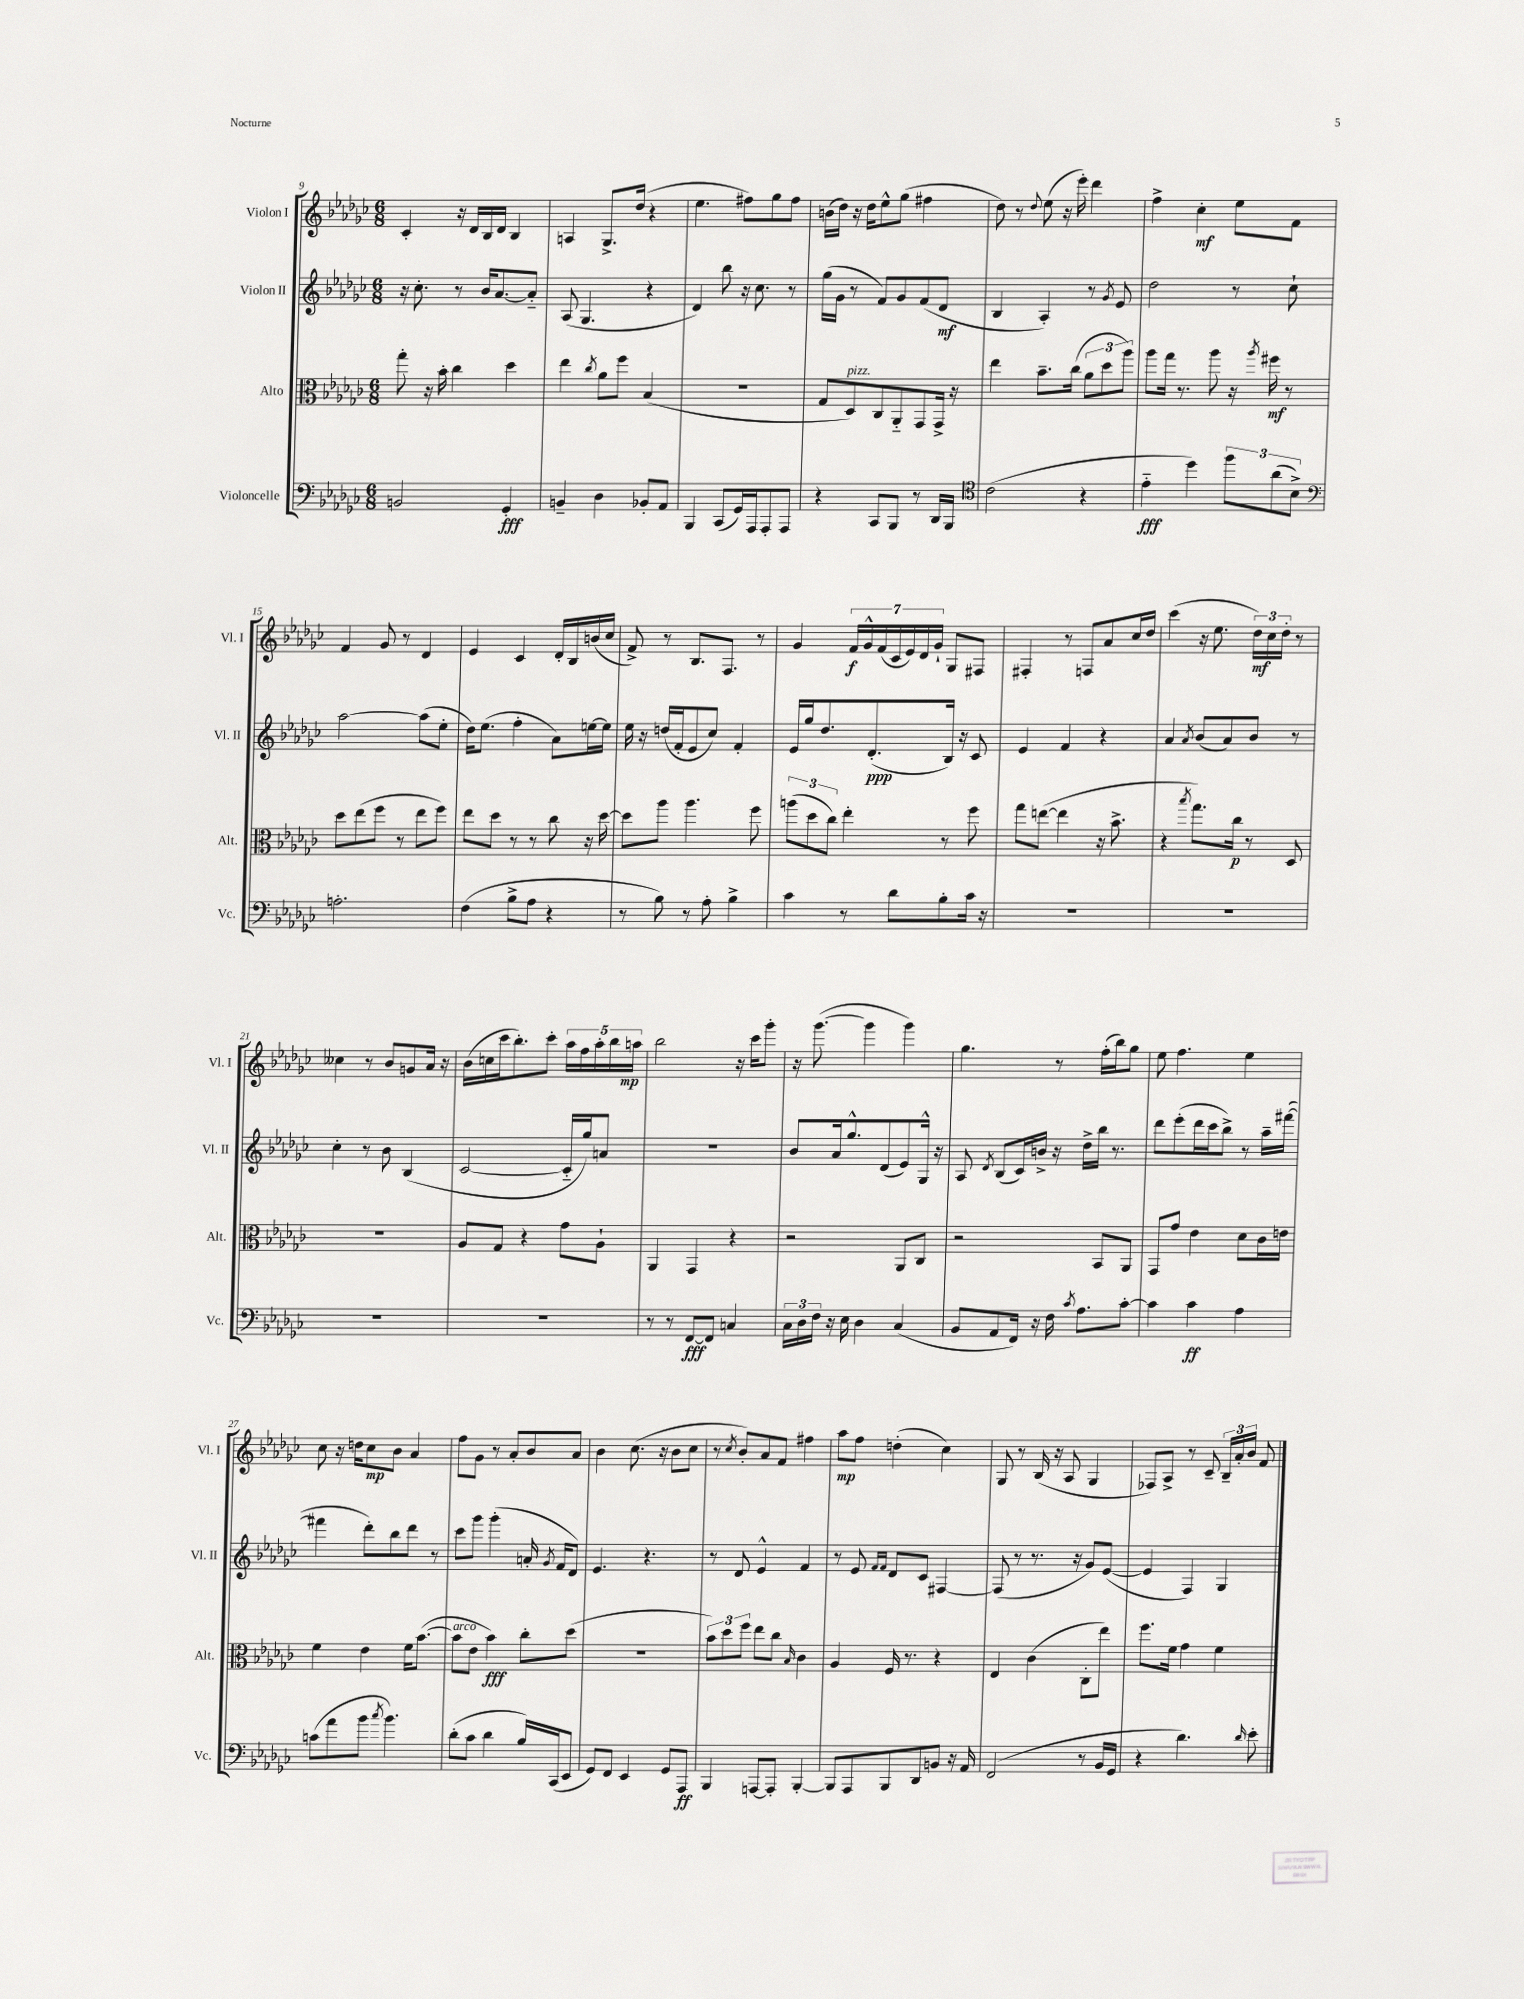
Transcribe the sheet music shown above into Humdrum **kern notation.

**kern	**dynam	**kern	**dynam	**kern	**dynam	**kern	**dynam
*part4	*part4	*part3	*part3	*part2	*part2	*part1	*part1
*staff4	*staff4	*staff3	*staff3	*staff2	*staff2	*staff1	*staff1
*I"Violoncelle	*	*I"Alto	*	*I"Violon II	*	*I"Violon I	*
*I'Vc.	*	*I'Alt.	*	*I'Vl. II	*	*I'Vl. I	*
*clefF4	*	*clefC3	*	*clefG2	*	*clefG2	*
*k[b-e-a-d-g-c-]	*	*k[b-e-a-d-g-c-]	*	*k[b-e-a-d-g-c-]	*	*k[b-e-a-d-g-c-]	*
*M6/8	*	*M6/8	*	*M6/8	*	*M6/8	*
=9	=9	=9	=9	=9	=9	=9	=9
2BBn/	.	8gg-'\	.	16r	.	4c-'/	.
.	.	.	.	8.cc-'\	.	.	.
.	.	16r	.	.	.	.	.
.	.	16b-'\	.	.	.	.	.
.	.	4cc-\	.	8r	.	16r	.
.	.	.	.	.	.	16d-/LL	.
.	.	.	.	16b-/KL	.	16B-/	.
.	.	.	.	[8.a-/	.	16d-/JJ	.
4GG-'/	fff	4dd-\	.	.	.	4B-/	.
.	.	.	.	8a-/J]	.	.	.
=10	=10	=10	=10	=10	=10	=10	=10
4BBn~/	.	4ee-\	.	(8A-/	.	4An/	.
.	.	.	.	4.G-/	.	.	.
.	.	8qcc-/	.	.	.	.	.
4D-\	.	8a-\L	.	.	.	8.G-^/L	.
.	.	8ff\J	.	.	.	.	.
.	.	.	.	.	.	(16dd-/Jk	.
8BB-X'/L	.	(4B-/	.	4r	.	4r	.
8AA-/J	.	.	.	.	.	.	.
=11	=11	=11	=11	=11	=11	=11	=11
4BBB-/	.	2.r	.	4d-/)	.	4.ee-\	.
(8CC-/L	.	.	.	8bb-\	.	.	.
16GG-/L)	.	.	.	16r	.	8ff#X\L)	.
16AAA-/J	.	.	.	8.cc-\	.	.	.
8AAA-'/	.	.	.	.	.	8gg-\	.
8AAA-/J	.	.	.	8r	.	8ff#\J	.
=12	=12	=12	=12	=12	=12	=12	=12
4r	.	8G-/L	.	(16gg-\LL	.	(16bn\LL	.
.	.	.	.	16g-\JJ	.	16dd-\JJ)	.
!	!	!LO:TX:a:i:t=pizz.	!	!	!	!	!
.	.	8D-/)	.	8r	.	16r	.
.	.	.	.	.	.	16dd-\KL	.
8CC-/L	.	8C-/	.	8f/L)	.	8ee-^^\	.
8BBB-/J	.	8AA-/	.	8g-/	.	(8gg-\J	.
8r	.	8GG-/	.	(8f/	.	4ff#X\	.
16DD-/LL	.	16GG-^/Jk	.	8d-/J	mf	.	.
16BBB-/JJ	.	16r	.	.	.	.	.
=13	=13	=13	=13	=13	=13	=13	=13
*clefC4	*	*	*	*	*	*	*
(2c-\	.	4ee-\	.	4B-/	.	8dd-\)	.
.	.	.	.	.	.	8r	.
.	.	.	.	.	.	8qqdd-/	.
.	.	8.b-~\L	.	4A-'/)	.	(8ee-\	.
.	.	.	.	.	.	16r	.
.	.	(16cc-\Jk	.	.	.	16eee-'\)	.
4r	.	12a-\L	.	8r	.	4ddd-\	.
.	.	12dd-\	.	.	.	.	.
.	.	.	.	8qg-/	.	.	.
.	.	.	.	8e-/	.	.	.
.	.	12aa-\J)	.	.	.	.	.
=14	=14	=14	=14	=14	=14	=14	=14
4e-\	fff	8aa-\L	.	2dd-\	.	4ff^\	.
.	.	16gg-\Jk	.	.	.	.	.
.	.	8.r	.	.	.	.	.
4dd-\)	.	.	.	.	.	4cc-'\	mf
.	.	8aa-\	.	.	.	.	.
12ff\L	.	16r	.	8r	.	8ee-\L	.
.	.	8qaa-/	.	.	.	.	.
.	.	16ff#X\	mf	.	.	.	.
(12a-\	.	.	.	.	.	.	.
.	.	8r	.	8cc-`\	.	8f\J	.
12B-^\J)	.	.	.	.	.	.	.
!!LO:LB:g=z
=15	=15	=15	=15	=15	=15	=15	=15
*clefF4	*	*	*	*	*	*	*
2.An'\	.	8dd-\L	.	[2aa-\	.	4f/	.
.	.	(8ee-\	.	.	.	.	.
.	.	8ff\J	.	.	.	8g-/	.
.	.	8r	.	.	.	8r	.
.	.	8ee-\L	.	(8aa-\L]	.	4d-/	.
.	.	8ff\J)	.	8ee-'\J	.	.	.
=16	=16	=16	=16	=16	=16	=16	=16
(4F\	.	8ee-\L	.	16dd-\KL)	.	4e-/	.
.	.	.	.	(8.ee-\J	.	.	.
.	.	8dd-\J	.	.	.	.	.
8B-^\L	.	8r	.	4ff'\	.	4c-/	.
8A-\J	.	8r	.	.	.	.	.
4r	.	8cc-\	.	8a-\L)	.	16d-'/LL	.
.	.	.	.	.	.	16B-/	.
.	.	16r	.	[16een\L	.	(16bn/	.
.	.	[16dd-\	.	16ee\JJ]	.	16cc-/JJ	.
=17	=17	=17	=17	=17	=17	=17	=17
8r	.	8dd-\L]	.	16ee-\	.	8f^/)	.
.	.	.	.	16r	.	.	.
8B-\)	.	8aa-\J	.	(16ddn/LL	.	8r	.
.	.	.	.	16f'/J	.	.	.
8r	.	4.aa-\	.	8e-/	.	8.B-/L	.
8A-'\	.	.	.	8cc-/J)	.	.	.
.	.	.	.	.	.	8.F/J	.
4B-^\	.	.	.	4f'/	.	.	.
.	.	8ff\	.	.	.	8r	.
=18	=18	=18	=18	=18	=18	=18	=18
4c-\	.	(12aan\L	.	16e-/LL	.	4g-/	.
.	.	.	.	16gg-/J	.	.	.
.	.	12dd-\	.	.	.	.	.
.	.	.	.	8.dd-/	.	.	.
.	.	12cc-\J)	.	.	.	.	.
8r	.	4ee-'\	.	.	.	28f/LL	f
.	.	.	.	.	.	28g-^^/	.
.	.	.	.	(8.d-'/	ppp	.	.
.	.	.	.	.	.	(28f/	.
.	.	.	.	.	.	28c-/	.
8d-\L	.	.	.	.	.	.	.
.	.	.	.	.	.	28e-/)	.
.	.	.	.	.	.	28d-/	.
.	.	.	.	.	.	28g-`/JJ	.
8B-'\	.	8r	.	16B-/Jk)	.	8G-/L	.
.	.	.	.	16r	.	.	.
16c-\Jk	.	8ff\	.	8c-/	.	8F#X/J	.
16r	.	.	.	.	.	.	.
=19	=19	=19	=19	=19	=19	=19	=19
2.r	.	8gg-\L	.	4e-/	.	4F#X'/	.
.	.	([8een\J	.	.	.	.	.
.	.	4ee\]	.	4f/	.	8r	.
.	.	.	.	.	.	8Fn/L	.
.	.	16r	.	4r	.	8a-/	.
.	.	8.b-^\	.	.	.	.	.
.	.	.	.	.	.	16cc-/L	.
.	.	.	.	.	.	16dd-/JJ	.
=20	=20	=20	=20	=20	=20	=20	=20
2.r	.	4r	.	4a-/	.	(4ccc-\	.
.	.	8qbb-/	.	8qa-/	.	.	.
.	.	8.gg-\L)	.	(8b-/L	.	16r	.
.	.	.	.	.	.	8.ee-\	.
.	.	.	.	8a-/)	.	.	.
.	.	16cc-\Jk	p	.	.	.	.
.	.	8r	.	8b-/J	.	24dd-\LL)	mf
.	.	.	.	.	.	24cc-\	.
.	.	.	.	.	.	24dd-'\JJ	.
.	.	8D-/	.	8r	.	8r	.
!!LO:LB:g=z
=21	=21	=21	=21	=21	=21	=21	=21
2.r	.	2.r	.	4cc-'\	.	4cc--X\	.
.	.	.	.	8r	.	8r	.
.	.	.	.	8b-\	.	8b-/L	.
.	.	.	.	(4B-/	.	8gn/	.
.	.	.	.	.	.	16a-/Jk	.
.	.	.	.	.	.	16r	.
=22	=22	=22	=22	=22	=22	=22	=22
2.r	.	8A-/L	.	[2c-/	.	(16b-\LL	.
.	.	.	.	.	.	16ccn\	.
.	.	8G-/J	.	.	.	16ccc-\J	.
.	.	.	.	.	.	8.bb-'\)	.
.	.	4r	.	.	.	.	.
.	.	.	.	.	.	8ccc-'\J	.
.	.	8g-\L	.	16c-/LL]	.	20aa-\LL	.
.	.	.	.	.	.	20ff\	.
.	.	.	.	16gg-/J)	.	.	.
.	.	.	.	.	.	20aa-'\	.
.	.	8A-`\J	.	8an/J	.	.	.
.	.	.	.	.	.	20bb-\	.
.	.	.	.	.	.	20aan\JJ	mp
=23	=23	=23	=23	=23	=23	=23	=23
8r	.	4AA-/	.	2.r	.	2bb-\	.
8r	.	.	.	.	.	.	.
[8FF/L	fff	4GG-/	.	.	.	.	.
8FF/J]	.	.	.	.	.	.	.
4Cn/	.	4r	.	.	.	16r	.
.	.	.	.	.	.	16ccc-\KL	.
.	.	.	.	.	.	8ggg-'\J	.
=24	=24	=24	=24	=24	=24	=24	=24
24C-\LL	.	2r	.	8b-/L	.	16r	.
24D-\	.	.	.	.	.	.	.
.	.	.	.	.	.	([8.ggg-\	.
24F\JJ	.	.	.	.	.	.	.
16r	.	.	.	16a-/k	.	.	.
16E-\	.	.	.	8.gg-^^/	.	.	.
4D-\	.	.	.	.	.	4ggg-\]	.
.	.	.	.	(8d-/	.	.	.
(4C-/	.	8AA-/L	.	8e-/)	.	4ggg-\)	.
.	.	8C-/J	.	16G-^^/Jk	.	.	.
.	.	.	.	16r	.	.	.
=25	=25	=25	=25	=25	=25	=25	=25
8BB-/L	.	2r	.	8A-/	.	4.gg-\	.
.	.	.	.	8qd-/	.	.	.
8AA-/	.	.	.	(8B-/L	.	.	.
16FF/Jk)	.	.	.	16c-/L)	.	.	.
16r	.	.	.	16bn^/JJ	.	.	.
16F\	.	.	.	16r	.	8r	.
8qc-/	.	.	.	.	.	.	.
8.A-\L	.	.	.	16dd-^\LL	.	.	.
.	.	8BB-/L	.	16bb-\JJ	.	(16ff'\LL	.
.	.	.	.	8.r	.	16bb-\J)	.
[8c-'\J	.	8AA-/J	.	.	.	8gg-\J	.
=26	=26	=26	=26	=26	=26	=26	=26
4c-\]	.	8GG-/L	.	8ddd-\L	.	8ee-\	.
.	.	8g-/J	.	(8eee-'\	.	4.ff\	.
4c-\	ff	4e-\	.	16ddd-\L	.	.	.
.	.	.	.	16ccc-\J	.	.	.
.	.	.	.	8bb-^\J)	.	.	.
4A-\	.	8d-\L	.	8r	.	4ee-\	.
.	.	16c-\L	.	16aa-~\LL	.	.	.
.	.	16en\JJ	.	([16fff#X\JJ	.	.	.
!!LO:LB:g=z
=27	=27	=27	=27	=27	=27	=27	=27
(8cn\L	.	4f\	.	4fff#X\]	.	8cc-\	.
8a-\	.	.	.	.	.	16r	.
.	.	.	.	.	.	16ddn\KL	.
8b-\J	.	4e-\	.	8ddd-'\L)	.	8cc-\	mp
8qcc-/	.	.	.	.	.	.	.
4.b-\)	.	.	.	8bb-\	.	8b-\J	.
.	.	16f\KL	.	8ddd-\J	.	4a-/	.
.	.	([8.b-\J	.	.	.	.	.
.	.	.	.	8r	.	.	.
=28	=28	=28	=28	=28	=28	=28	=28
!	!	!LO:TX:a:i:t=arco	!	!	!	!	!
(8d-'\L	.	8b-\L]	.	8ccc-\L	.	8ff\L	.
8c-\J	.	8e-\J	.	8ggg-\J	.	8g-\J	.
4d-\	.	4b-\)	fff	(4ggg-'\	.	8r	.
.	.	.	.	.	.	8a-'/L	.
16B-/LL)	.	8cc-'\L	.	16an'/	.	8b-/	.
.	.	.	.	8qg-/	.	.	.
(16CC-/J	.	.	.	16f/KL	.	.	.
8EE-/J	.	(8dd-\J	.	8d-/J)	.	8a-/J	.
=29	=29	=29	=29	=29	=29	=29	=29
8GG-/L)	.	2.r	.	4.e-/	.	4b-\	.
8FF/J	.	.	.	.	.	.	.
4EE-/	.	.	.	.	.	(8.cc-\	.
.	.	.	.	4.r	.	.	.
.	.	.	.	.	.	16r	.
8GG-/L	.	.	.	.	.	8b-\L	.
8AAA-/J	ff	.	.	.	.	8cc-\J	.
=30	=30	=30	=30	=30	=30	=30	=30
4BBB-/	.	12b-\L)	.	8r	.	8r	.
.	.	12dd-\	.	.	.	.	.
.	.	.	.	.	.	8qcc-/	.
.	.	.	.	8d-/	.	8b-'/L)	.
.	.	12ff\J	.	.	.	.	.
[8AAAn/L	.	8ee-\L	.	4e-^^/	.	8a-/	.
8AAA'/J]	.	8cc-\J	.	.	.	8f/J	.
.	.	16qqB-/	.	.	.	.	.
[4BBB-'/	.	4c-\	.	4f/	.	4ff#X\	.
=31	=31	=31	=31	=31	=31	=31	=31
8BBB-/L]	.	4A-/	.	8r	.	8aa-\L	mp
8AAA-/	.	.	.	8e-/	.	8ff\J	.
.	.	.	.	16qqf/LL	.	.	.
.	.	.	.	16qqf/JJ	.	.	.
8BBB-/	.	16F/	.	8d-/L	.	(4ddn'\	.
.	.	8.r	.	.	.	.	.
8DD-/	.	.	.	8c-/J	.	.	.
8BBn/J	.	4r	.	[4F#X/	.	4cc-\)	.
16r	.	.	.	.	.	.	.
16AA-/	.	.	.	.	.	.	.
=32	=32	=32	=32	=32	=32	=32	=32
(2FF/	.	4E-/	.	(8F#/]	.	8G-/	.
.	.	.	.	8r	.	8r	.
.	.	(4c-\	.	8.r	.	(16B-/	.
.	.	.	.	.	.	16r	.
.	.	.	.	.	.	8A-/	.
.	.	.	.	16r	.	.	.
8r	.	8C-'\L	.	8g-/L)	.	4G-/	.
16BB-/LL	.	8ee-\J)	.	([8e-/J	.	.	.
16GG-/JJ	.	.	.	.	.	.	.
=33	=33	=33	=33	=33	=33	=33	=33
4r	.	8.ff\L	.	4e-/]	.	8F-X/L)	.
.	.	.	.	.	.	8A-^/J	.
.	.	16f\Jk	.	.	.	.	.
4.d-\)	.	4g-\	.	4F/)	.	8r	.
.	.	.	.	.	.	8c-~/	.
.	.	4f\	.	4G-/	.	24B-~/LL	.
.	.	.	.	.	.	24a-'/	.
.	.	.	.	.	.	24b-/JJ	.
16qqd-/	.	.	.	.	.	.	.
8e-'\	.	.	.	.	.	8f/	.
==	==	==	==	==	==	==	==
*-	*-	*-	*-	*-	*-	*-	*-
